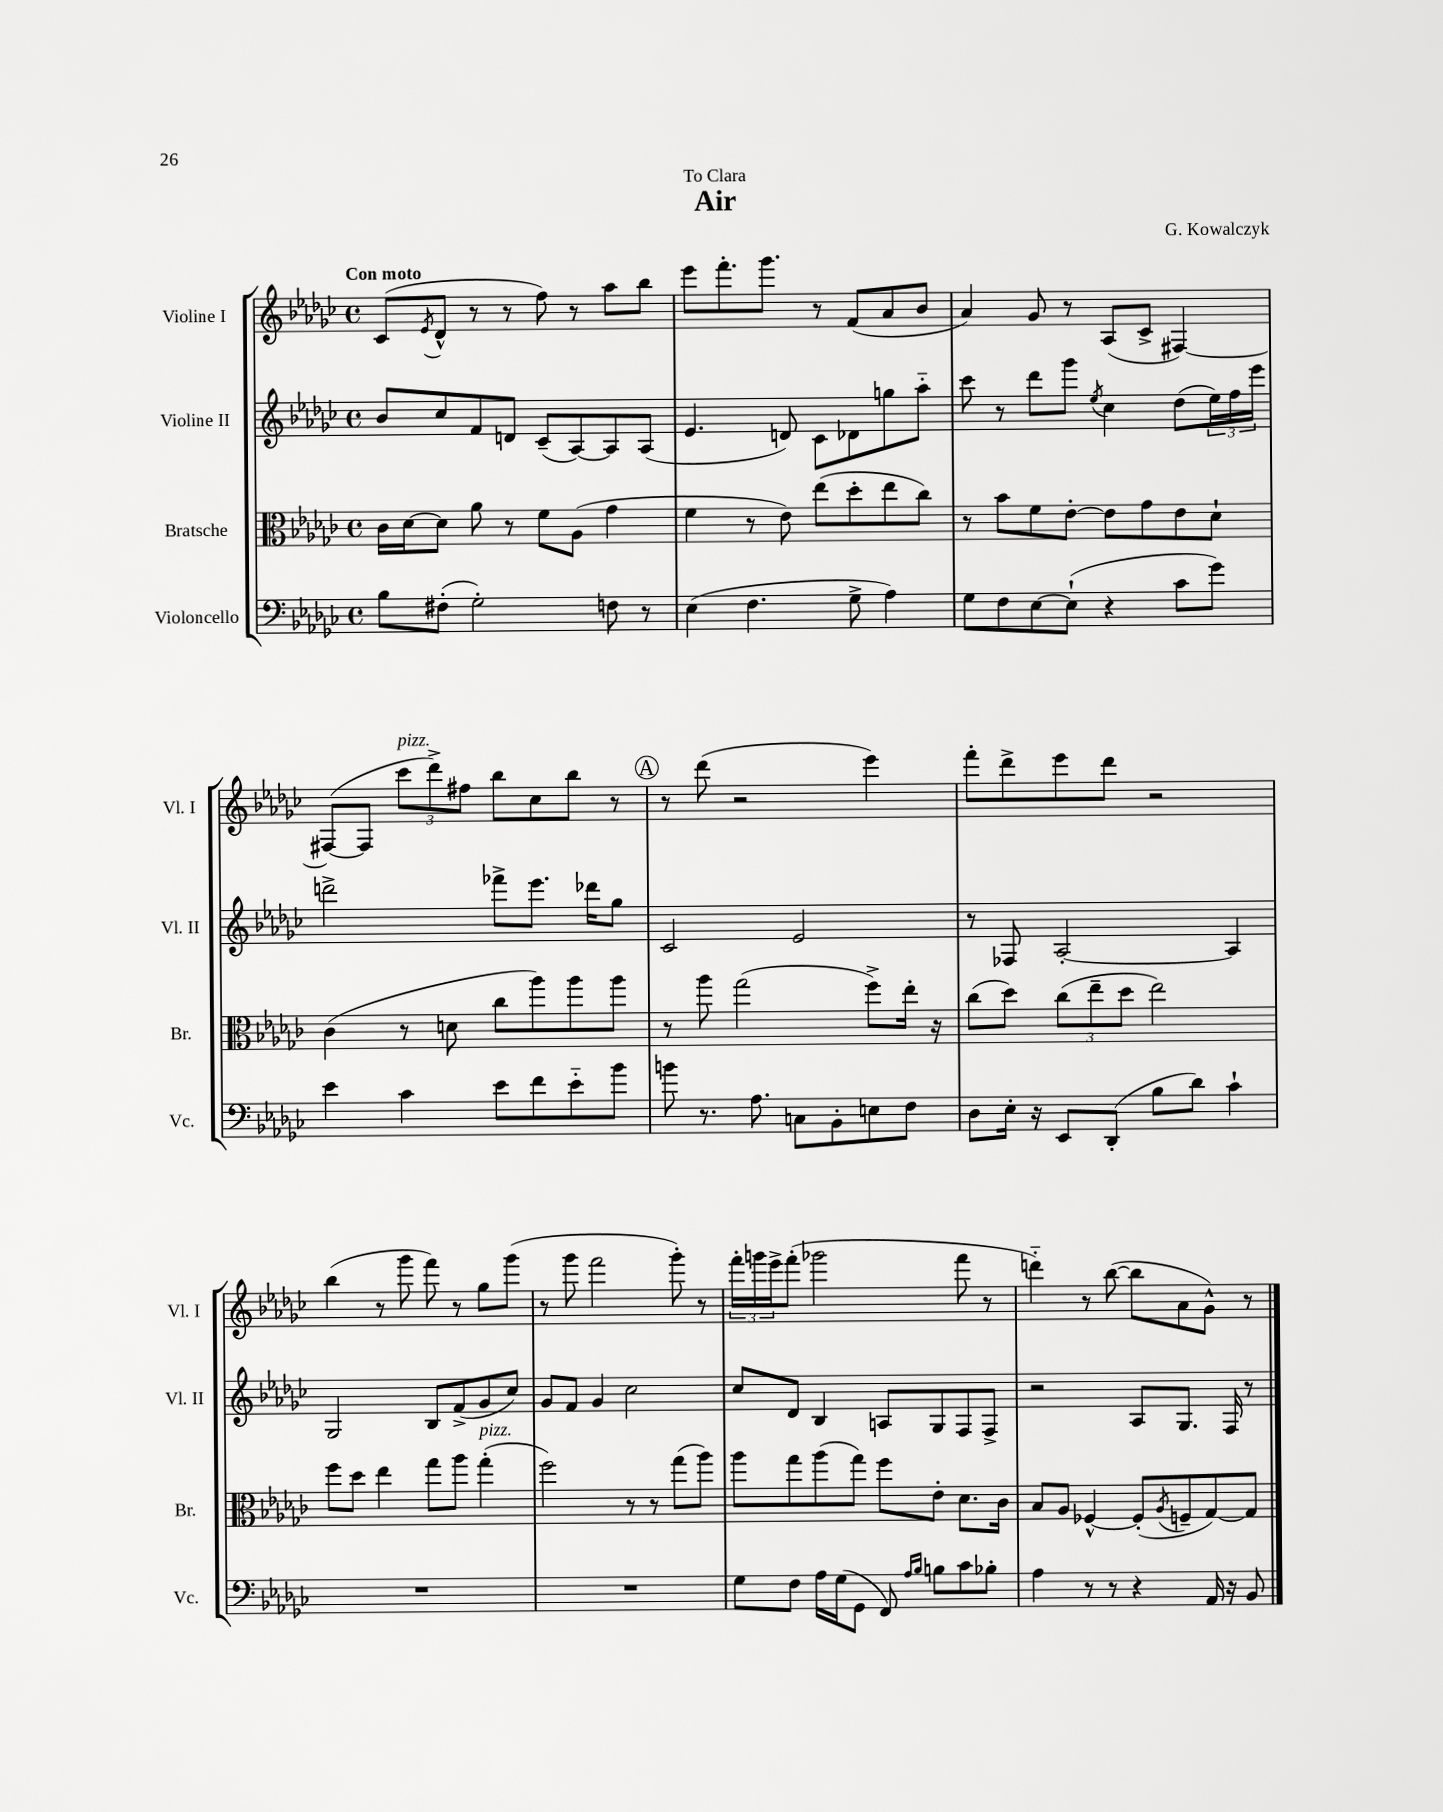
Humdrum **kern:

**kern	**kern	**kern	**kern
*part4	*part3	*part2	*part1
*staff4	*staff3	*staff2	*staff1
*I"Violoncello	*I"Bratsche	*I"Violine II	*I"Violine I
*I'Vc.	*I'Br.	*I'Vl. II	*I'Vl. I
*clefF4	*clefC3	*clefG2	*clefG2
*k[b-e-a-d-g-c-]	*k[b-e-a-d-g-c-]	*k[b-e-a-d-g-c-]	*k[b-e-a-d-g-c-]
*M4/4	*M4/4	*M4/4	*M4/4
*met(c)	*met(c)	*met(c)	*met(c)
=1	=1	=1	=1
!	!	!	!LO:TX:a:B:t=Con moto
8B-\L	16c-\LL	8b-/L	(8c-/L
.	[16d-\J	.	.
.	.	.	8qe-/
(8F#X'\J	8d-\J]	8cc-/	8d-^^/J
2G-'\)	8a-\	8f/	8r
.	8r	8dn/J	8r
.	8f\L	(8c-~/L	8ff\)
.	(8A-\J	[8A-/)	8r
8Fn\	4g-\	8A-/]	8aa-\L
8r	.	(8A-/J	8bb-\J
=2	=2	=2	=2
(4E-\	4f\	4.e-/	8eee-\L
.	.	.	8.fff'\
4.F\	8r	.	.
.	.	.	8.ggg-\J
.	8e-\)	8dn/)	.
.	(8ee-\L	8c-\L	8r
8G-^\	8dd-'\	8d-X\	(8f/L
4A-\)	8ee-\	8ggn\	8a-/
.	8cc-\J)	8aa-\J	8b-/J
=3	=3	=3	=3
8G-\L	8r	8ccc-\	4a-/)
8F\	8b-\L	8r	.
[8E-\	8f\	8ddd-\L	8g-/
(8E-`\J]	[8e-'\J	8ggg-\J	8r
.	.	8qee-/	.
4r	8e-\L]	4cc-\	(8A-/L
.	8g-\	.	8c-^/J
8c-\L	8e-\	(8dd-\L	[4F#X/)
8g-\J)	8d-`\J	24ee-\L)	.
.	.	24ff\	.
.	.	24eee-\JJ	.
!!LO:LB:g=z
=4	=4	=4	=4
4e-\	(4c-\	2dddn^\	(8F#X/L_
.	.	.	8F#/J]
!	!	!	!LO:TX:a:i:t=pizz.
4c-\	8r	.	12ccc-\L
.	.	.	12ddd-^\)
.	8dn\	.	.
.	.	.	12ff#X\J
8e-\L	8cc-\L	8fff-X^\L	8bb-\L
8f\	8aa-\)	8.eee-\J	8cc-\
8e-\	8aa-\	.	8bb-\J
.	.	16ddd-X\KL	.
8b-\J	8aa-\J	8gg-\J	8r
!!LO:REH:place=s1:t=A
=5	=5	=5	=5
8bn\	8r	2c-/	8r
8.r	8aa-\	.	(8ddd-\
.	(2gg-\	.	2r
8.A-\	.	.	.
8Cn\L	.	2e-/	.
8BB-'\	.	.	.
8En\	8ff^\L)	.	4eee-\)
8F\J	16ee-'\Jk	.	.
.	16r	.	.
=6	=6	=6	=6
8D-\L	(8cc-\L	8r	8fff'\L
16E-'\Jk	8dd-\J)	8F-X/	8ddd-^\
16r	.	.	.
8EE-/L	(12cc-\L	[2A-'/	8eee-\
.	12ee-~\	.	.
(8DD-'/J	.	.	8ddd-\J
.	12dd-\J	.	.
8B-\L	2ee-\)	.	2r
8d-\J)	.	.	.
4c-`\	.	4A-/]	.
!!LO:LB:g=z
=7	=7	=7	=7
1r	8ff\L	2G-/	(4bb-\
.	8dd-\J	.	.
.	4ee-\	.	8r
.	.	.	8ggg-\
.	8gg-\L	8B-/L	8fff\)
.	8aa-\J	(8f^/	8r
!	!LO:TX:a:i:t=pizz.	!	!
.	(4gg-'\	8g-/	8gg-\L
.	.	8cc-/J)	(8ggg-\J
=8	=8	=8	=8
1r	2ff\)	8g-/L	8r
.	.	8f/J	8ggg-\
.	.	4g-/	2fff\
.	8r	2cc-\	.
.	8r	.	.
.	(8gg-\L	.	8ggg-'\)
.	8aa-\J)	.	8r
=9	=9	=9	=9
8G-\L	8aa-\L	8cc-/L	24fff'\LL
.	.	.	24gggn\
.	.	.	24eee-^\J
8F\J	8gg-\	8d-/J	(8fff'\J
16A-\LL	(8aa-\	4B-/	2ggg-X\
(16G-\J	.	.	.
8GG-\J	8gg-\J)	.	.
8FF/)	8ff\L	8An/L	.
16qqA-/LL	.	.	.
16qqB-/JJ	.	.	.
8Bn\L	8e-'\J	8G-/	.
8c-\	8.d-\L	8F/	8fff\
8B-X'\J	.	8F^/J	8r
.	16c-\Jk	.	.
=10	=10	=10	=10
4A-\	8B-/L	2r	4dddn\)
.	8A-/J	.	.
8r	[4F-X^^/	.	8r
8r	.	.	([8bb-\
4r	(8F-'/L]	8A-/L	8bb-\L]
.	8qA-/	.	.
.	8Fn~/	8.G-/J	8a-\
16AA-/	[8G-/)	.	8g-^^\J)
16r	.	16F/	.
8BB-/	8G-/J]	8r	8r
==	==	==	==
*-	*-	*-	*-
